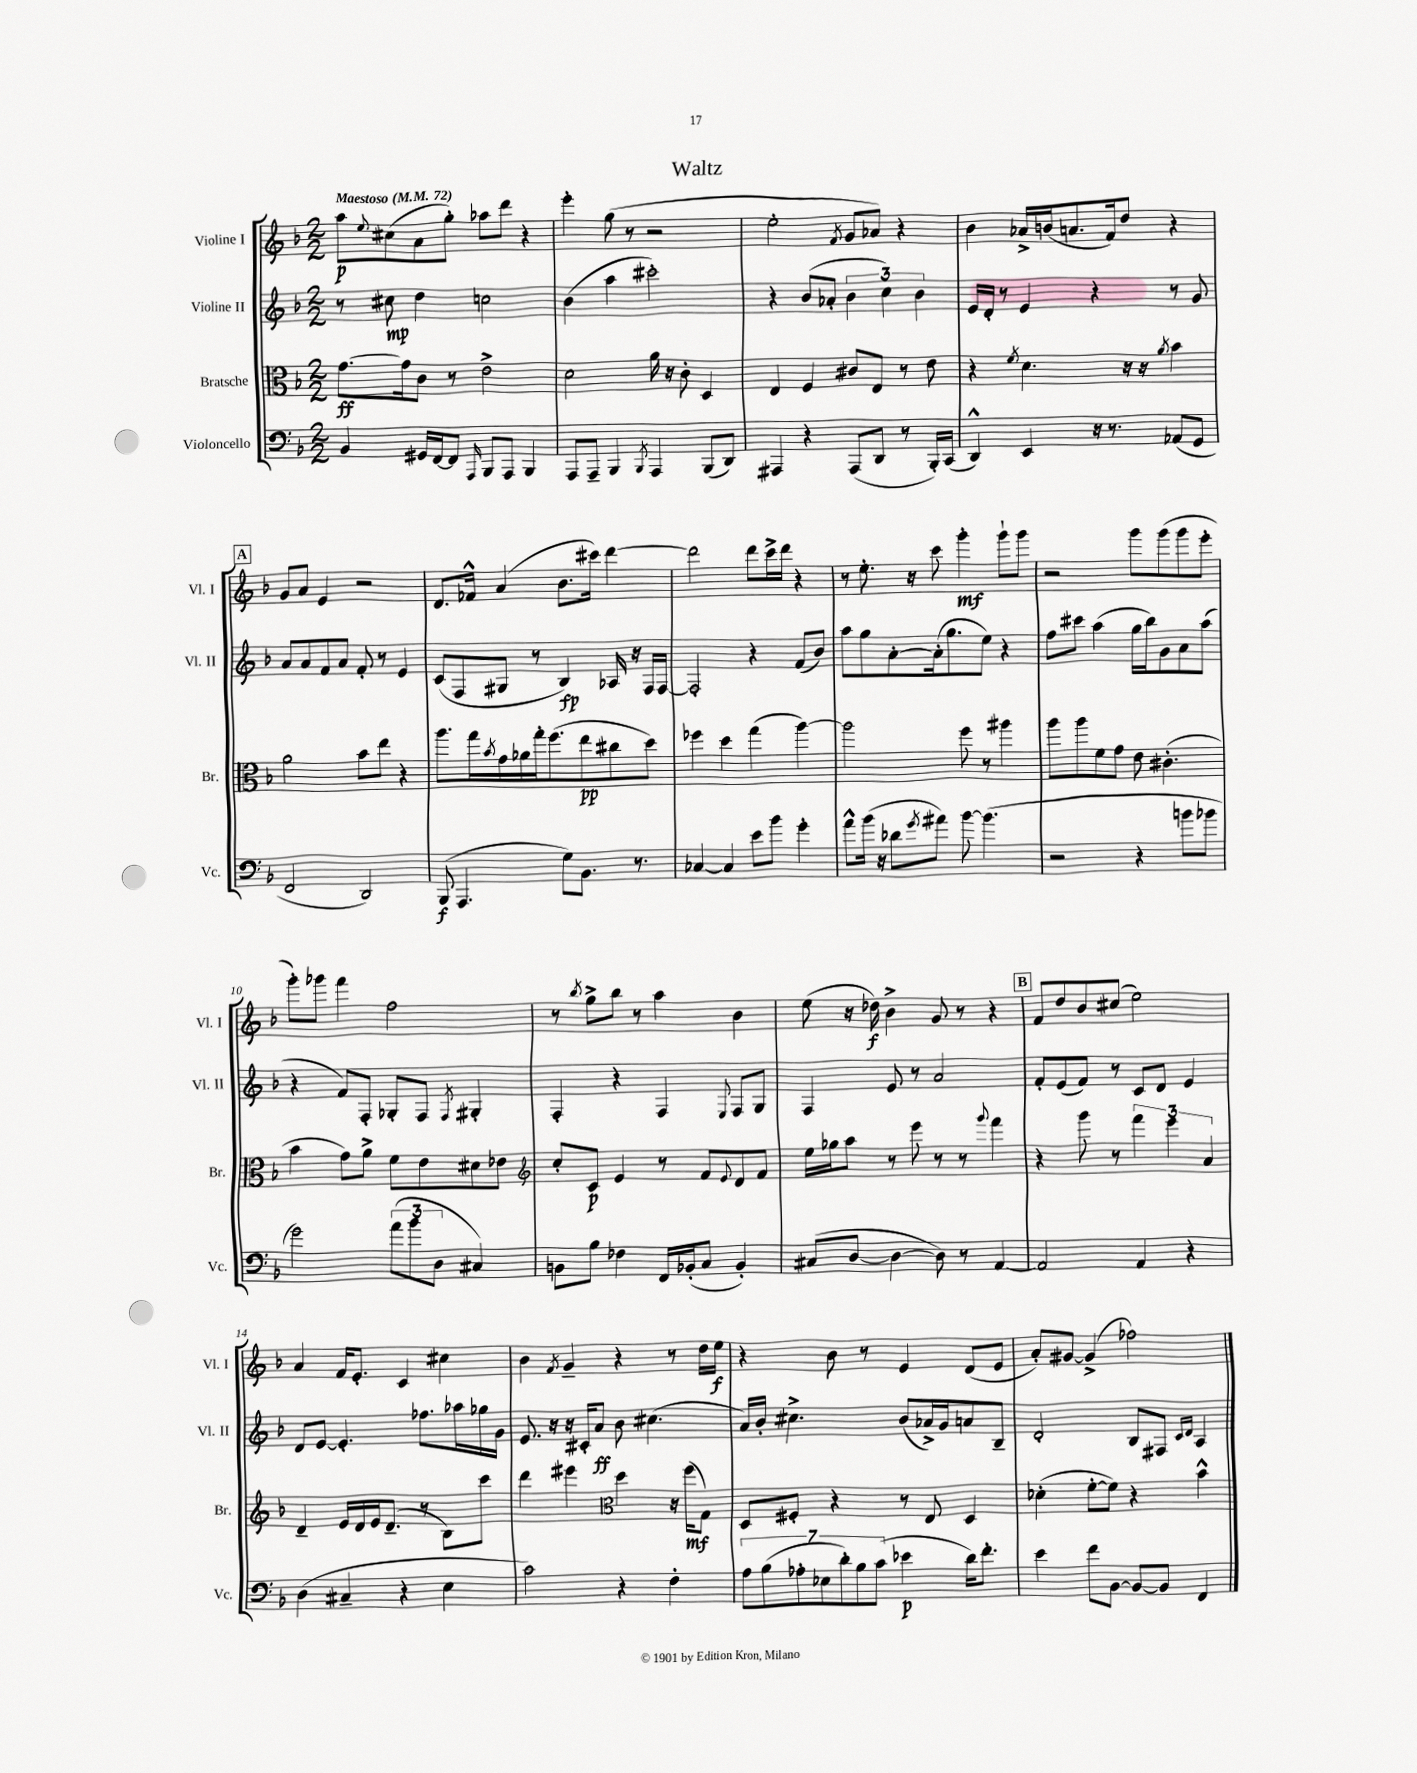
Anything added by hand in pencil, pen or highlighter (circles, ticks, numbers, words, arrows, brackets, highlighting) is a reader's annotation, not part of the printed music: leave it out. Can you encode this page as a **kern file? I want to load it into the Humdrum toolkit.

**kern	**kern	**kern	**kern
*staff4	*staff3	*staff2	*staff1
*clefF4	*clefC3	*clefG2	*clefG2
*k[b-]	*k[b-]	*k[b-]	*k[b-]
*M2/2	*M2/2	*M2/2	*M2/2
*MM72	*MM72	*MM72	*MM72
4BB-	[8.g	8r	8aa
.	.	.	8qqee
.	.	8cc#	(8cc#
.	16g]	.	.
16GG#	8c	4dd	8a
[16FF	.	.	.
8FF]	8r	.	8gg')
16qqAAA	.	.	.
8BBB-	2e^	2cc	8aa-
8AAA	.	.	8ddd
4BBB-	.	.	4r
=	=	=	=
8AAA	2d	(4b-	4eee'
8AAA~	.	.	.
4BBB-	.	4aa	(8gg
.	.	.	8r
8qBBB-	.	.	.
4AAA	16a	2ccc#')	2r
.	16r	.	.
.	8c'	.	.
(8BBB-	4D	.	.
8DD)	.	.	.
=	=	=	=
4AAA#	4E	4r	2ee'
4r	4F	(8b-	.
.	.	8a-'	.
.	.	.	8qf
(8AAA#	8c#	6b-	8g
8DD	8E	.	8a-)
.	.	6cc)	.
8r	8r	.	4r
.	.	6b-	.
16BBB-')	8e	.	.
(16CC	.	.	.
=	=	=	=
4DD^^)	4r	16e	4b-
.	.	16d'	.
.	.	8r	.
.	8qf	.	.
4EE	4.d	4e	16a-^
.	.	.	(16b
.	.	.	8.a
16r	.	4r	.
8.r	.	.	16f)
.	16r	.	8dd
.	16r	.	.
.	8qa	.	.
(8AA-	4b-	8r	4r
8GG	.	8g	.
=	=	=	=
2FF	2a	8a	8g
.	.	8a	8a
.	.	8f	4e
.	.	8a	.
2DD)	8b-	8f'	2r
.	8ee	8r	.
.	4r	4e	.
=	=	=	=
(8BBB-	8.aa	(8c	8.d
4.AAA	.	8F	.
.	16gg	.	16f-^^
.	8qb-	.	.
.	16g	8G#	(4a
.	16a-	.	.
.	16gg'	8r	.
.	(8.ff	.	.
8G)	.	4B-)	8.b-
8.BB-	8ee	.	.
.	.	.	16ccc#)
.	8cc#	16A-	[4ddd
8.r	.	16r	.
.	8dd)	16F	.
.	.	[16F	.
=	=	=	=
[4C-	4ff-	2F']	2ddd]
4C-]	4dd	.	.
8e	(4gg	4r	8ddd
8b-	.	.	16ccc^
.	.	.	16ddd
4g'	[4aa)	(8f	4r
.	.	8b-)	.
=	=	=	=
8a^^	2aa]	8aa	8r
(16b-	.	8gg	8.ee'
16r	.	.	.
8d-	.	[8a'	.
.	.	.	16r
8qg	.	.	.
8a#)	.	(16a']	8ccc
.	.	8.gg	.
[8b-	8ff	.	4ggg'
(4.b-]	8r	8ee)	.
.	4aa#	4r	8ggg`
.	.	.	8ggg
=	=	=	=
2r	8aa	8ff	2r
.	8aa	8ccc#	.
.	8f	(4aa	.
.	8g	.	.
4r	8e	16gg	8ggg
.	.	16bb-)	.
.	(4.c#'	8g	(8ggg
8b	.	8a	8ggg
8b-	.	(8aa	8eee'
=	=	=	=
2g)	4b-	4r	8ggg')
.	.	.	8ggg-
.	8g)	8f)	4fff
.	8a^	8F'	.
(12a	8f	8G-'	2ff
12b-	.	.	.
.	8e	8F	.
12D	.	.	.
.	.	8qF	.
4C#)	8d#	4G#'	.
.	8e-	.	.
=	=	=	=
*	*clefG2	*	*
8BB	8cc'	4F'	8r
.	.	.	8qbb-
8B-	8c	.	8gg^
4F-	4e	4r	8bb-
.	.	.	8r
16FF	8r	4F	4aa
(16BB-'	.	.	.
8C	8f	.	.
.	8qqe	8qqE	.
4BB-')	8d	8F	4b-
.	8f	8G	.
=	=	=	=
(8C#	16ee	4F	(8ee
.	16gg-	.	.
[8D	8aa	.	16r
.	.	.	16dd-)
4D_	8r	8e	4b-^
.	8eee	8r	.
8D])	8r	2a	8g
8r	8r	.	8r
.	8qqggg	.	.
[4AA	4fff	.	4r
=	=	=	=
2AA]	4r	8f'	8f
.	.	(8e	8dd
.	8ggg	8f)	8b-
.	8r	8r	(8cc#
4AA	6fff	8c	2ee)
.	.	8d	.
.	6eee	.	.
4r	.	4e	.
.	6a	.	.
=	=	=	=
(4D	4d~	8d	4a
.	.	[8e	.
4C#~	16e	4.e']	16f
.	16d	.	8.e'
.	16e	.	.
.	(8.d~	.	.
4r	.	.	4c
.	8r	8.ff-	.
4E	8B-)	.	4cc#
.	.	16aa-	.
.	8ccc	16gg-	.
.	.	16g	.
=	=	=	=
2c)	4ddd	8.e	4b-
.	.	16r	.
.	.	.	8qf
.	4eee#	16r	4g~
.	.	16c#'	.
.	.	8a	.
*	*clefC3	*	*
4r	4dd	8b-	4r
.	.	(4.cc#	.
4F'	16r	.	8r
.	(16ff	.	.
.	8G)	.	16dd
.	.	.	16ee
=	=	=	=
14A	8D	16a)	4r
.	.	16b-'	.
(14B-	.	.	.
.	8F#'	4.cc#^	.
14A-'	.	.	.
14E-	.	.	.
.	4r	.	8b-
14d')	.	.	.
14B-	.	.	.
.	.	.	8r
(14c	.	.	.
4e-	8r	(8b-	4e
.	8E	16a-^)	.
.	.	16g	.
16d)	4D	8a	(8d
8.f'	.	.	.
.	.	8B-~	8e
=	=	=	=
4e	(4d-'	2d'	8a')
.	.	.	[8g#
8f	[8f'	.	(4g#^]
[8BB-	8f])	.	.
8BB-_	4r	8B-	2ff-)
8BB-]	.	8F#	.
.	.	16qqc	.
.	.	16qqd	.
4FF	4b-^^	4A	.
==	==	==	==
*-	*-	*-	*-
